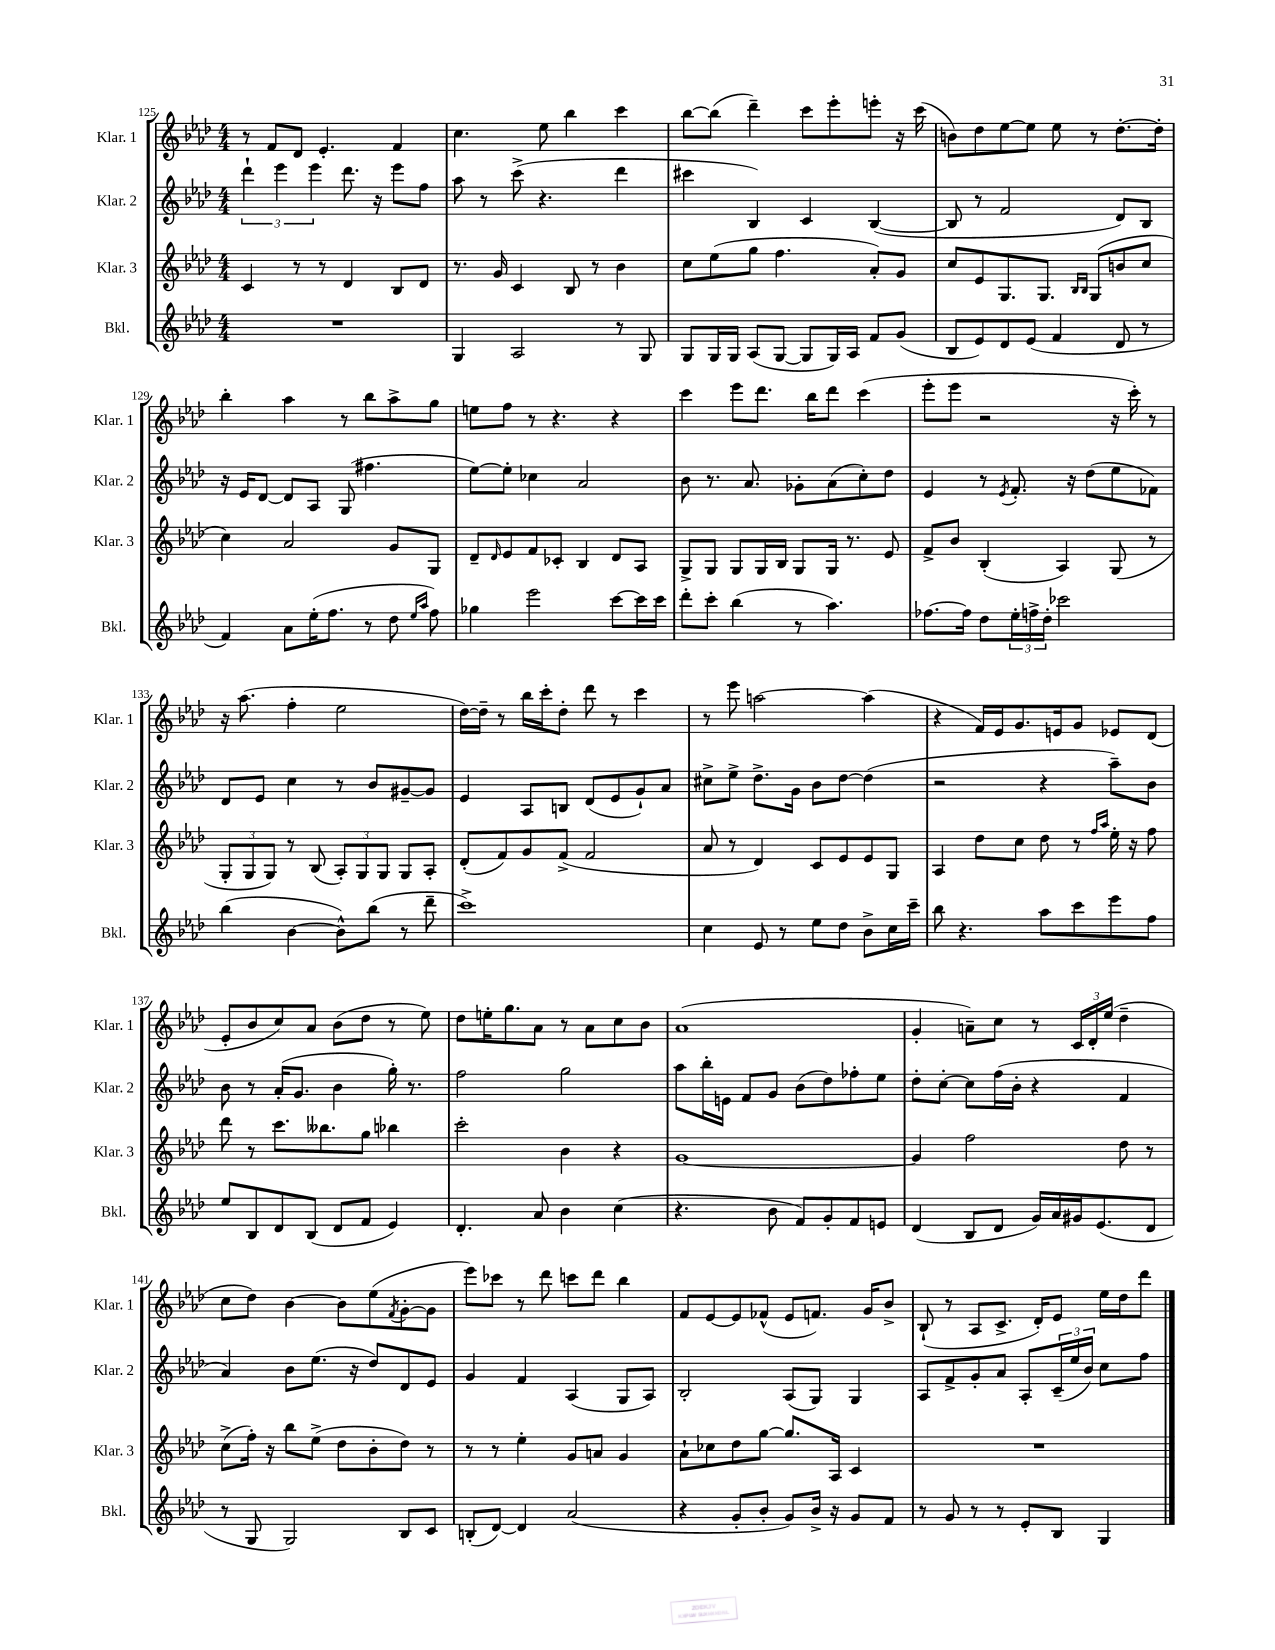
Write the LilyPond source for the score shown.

<<
\new StaffGroup <<
\new Staff = "s0" \with { instrumentName = "Klar. 1" shortInstrumentName = "Klar. 1" } {
    \clef treble \key aes \major \numericTimeSignature \time 4/4
    r8 f'8 des'8 ees'4.-. f'4 |
    c''4. ees''8 bes''4 c'''4 |
    bes''8~ bes''8( des'''4--) c'''8 ees'''8-. e'''8-. r16 c'''16( |
    b'8) des''8 ees''8~ ees''8 ees''8 r8 des''8.~-. des''16-. |
    bes''4-. aes''4 r8 bes''8 aes''8-> g''8 |
    e''8 f''8 r8 r4. r4 |
    c'''4 ees'''8 des'''8. bes''16 des'''8 c'''4( |
    ees'''8-. ees'''8 r2 r16 c'''16-.) r8 |
    r16 aes''8.( f''4-. ees''2 |
    des''16~) des''16-- r8 bes''16 c'''16-. des''8-. des'''8 r8 c'''4 |
    r8 ees'''8 a''2~ a''4( |
    r4 f'16) ees'16 g'8. e'16 g'8 ees'8 des'8( |
    ees'8-. bes'8 c''8) aes'8 bes'8( des''8 r8 ees''8) |
    des''8 e''16-. g''8. aes'8 r8 aes'8 c''8 bes'8 |
    aes'1( |
    g'4-. a'8--) c''8 r8 \tuplet 3/2 { c'16 des'16-. ees''16( } des''4-- |
    c''8 des''8) bes'4~ bes'8 ees''8( \acciaccatura { f'8 } g'8~-. g'8 |
    ees'''8) ces'''8 r8 des'''8 c'''8 des'''8 bes''4 |
    f'8 ees'8~ ees'8 fes'8-^( ees'8 f'8.) g'16 bes'8-> |
    bes8-!( r8 aes8 c'8.-> des'16-.) ees'8 ees''16 des''16 des'''8 \bar "|." |
}
\new Staff = "s1" \with { instrumentName = "Klar. 2" shortInstrumentName = "Klar. 2" } {
    \clef treble \key aes \major \numericTimeSignature \time 4/4
    \tuplet 3/2 { des'''4-! ees'''4 ees'''4 } des'''8. r16 ees'''8 f''8 |
    aes''8 r8 c'''8->( r4. des'''4 |
    cis'''4 bes4) c'4 bes4~( |
    bes8 r8 f'2 des'8) bes8 |
    r16 ees'16 des'8~ des'8 aes8 g8( fis''4. |
    ees''8~) ees''8-. ces''4 aes'2 |
    bes'8 r8. aes'8. ges'8-. aes'8( c''8-.) des''8 |
    ees'4 r8 \acciaccatura { ees'8 } f'8.-. r16 des''8( ees''8 fes'8) |
    des'8 ees'8 c''4 r8 bes'8 gis'8~-- gis'8 |
    ees'4 aes8 b8 des'8( ees'8 g'8-!) aes'8 |
    cis''8-> ees''8-> des''8.-> g'16 bes'8 des''8~ des''4( |
    r2 r4 aes''8--) bes'8 |
    bes'8 r8 aes'16-.( g'8. bes'4 g''16-.) r8. |
    f''2 g''2 |
    aes''8 bes''16-. e'16 f'8 g'8 bes'8( des''8) fes''8-. ees''8 |
    des''8-. c''8~-. c''8 f''16( bes'16-. r4 f'4 |
    aes'4) bes'8 ees''8.( r16 des''8) des'8 ees'8 |
    g'4 f'4 aes4( g8 aes8) |
    bes2-. aes8( g8) g4 |
    aes8 f'8-> g'8-. aes'8 aes8-. \tuplet 3/2 { c'16--( ees''16 bes'16) } c''8 f''8 \bar "|." |
}
\new Staff = "s2" \with { instrumentName = "Klar. 3" shortInstrumentName = "Klar. 3" } {
    \clef treble \key aes \major \numericTimeSignature \time 4/4
    c'4 r8 r8 des'4 bes8 des'8 |
    r8. g'16 c'4 bes8 r8 bes'4 |
    c''8 ees''8( g''8 f''4. aes'8-.) g'8 |
    c''8 ees'8 g8. g8. \grace { bes16 bes16 } g8( b'8 c''8 |
    c''4) aes'2 g'8 g8 |
    des'8-- \grace { des'16 } ees'8 f'8 ces'8-. bes4 des'8 aes8 |
    g8-> g8 g8 g16 bes16 g8 g16 r8. ees'8 |
    f'8-> bes'8 bes4-.( aes4) g8( r8 |
    \tuplet 3/2 { g8-. g8 g8) } r8 bes8( \tuplet 3/2 { aes8-.) g8 g8 } g8 aes8-. |
    des'8-.( f'8) g'8 f'8->( f'2 |
    aes'8 r8 des'4) c'8 ees'8 ees'8 g8 |
    aes4 des''8 c''8 des''8 r8 \grace { f''16 aes''16 } ees''16-. r16 f''8 |
    des'''8 r8 c'''8. beses''8. g''8 bes''4 |
    c'''2-. bes'4 r4 |
    g'1~ |
    g'4 f''2 des''8 r8 |
    c''8->( f''16-.) r16 bes''8 ees''8->( des''8 bes'8-. des''8) r8 |
    r8 r8 ees''4-. g'8 a'8 g'4 |
    aes'8-! ces''8 des''8 g''8~ g''8. aes16 c'4 |
    R1 \bar "|." |
}
\new Staff = "s3" \with { instrumentName = "Bkl." shortInstrumentName = "Bkl." } {
    \clef treble \key aes \major \numericTimeSignature \time 4/4
    R1 |
    g4 aes2 r8 g8 |
    g8 g16 g16 aes8( g8~ g8 g16) aes16 f'8 g'8( |
    bes8 ees'8) des'8 ees'8( f'4 des'8 r8 |
    f'4) aes'8 ees''16-.( f''8. r8 des''8 \grace { ees''16 aes''16 } f''8) |
    ges''4 ees'''2 c'''8~ c'''16 c'''16 |
    des'''8-. c'''8-. bes''4( r8 aes''4.) |
    fes''8.~ fes''16 des''8 \tuplet 3/2 { ees''16-. f''16-> des''16-. } ces'''2 |
    bes''4( bes'4~ bes'8-^) bes''8( r8 des'''8-- |
    c'''1->) |
    c''4 ees'8 r8 ees''8 des''8 bes'8-> c''16 c'''16-- |
    bes''8 r4. aes''8 c'''8 ees'''8 f''8 |
    ees''8 bes8 des'8 bes8( des'8 f'8 ees'4) |
    des'4.-. aes'8 bes'4 c''4( |
    r4. bes'8 f'8) g'8-. f'8 e'8 |
    des'4( bes8 des'8 g'16) aes'16 gis'16 ees'8.( des'8 |
    r8 g8 g2) bes8 c'8 |
    b8-.( des'8~) des'4 aes'2( |
    r4 g'8-. bes'8-. g'8) bes'16-> r16 g'8 f'8 |
    r8 g'8 r8 r8 ees'8-. bes8 g4 \bar "|." |
}
>>
>>
\layout { \context { \Score currentBarNumber = #125 } }
